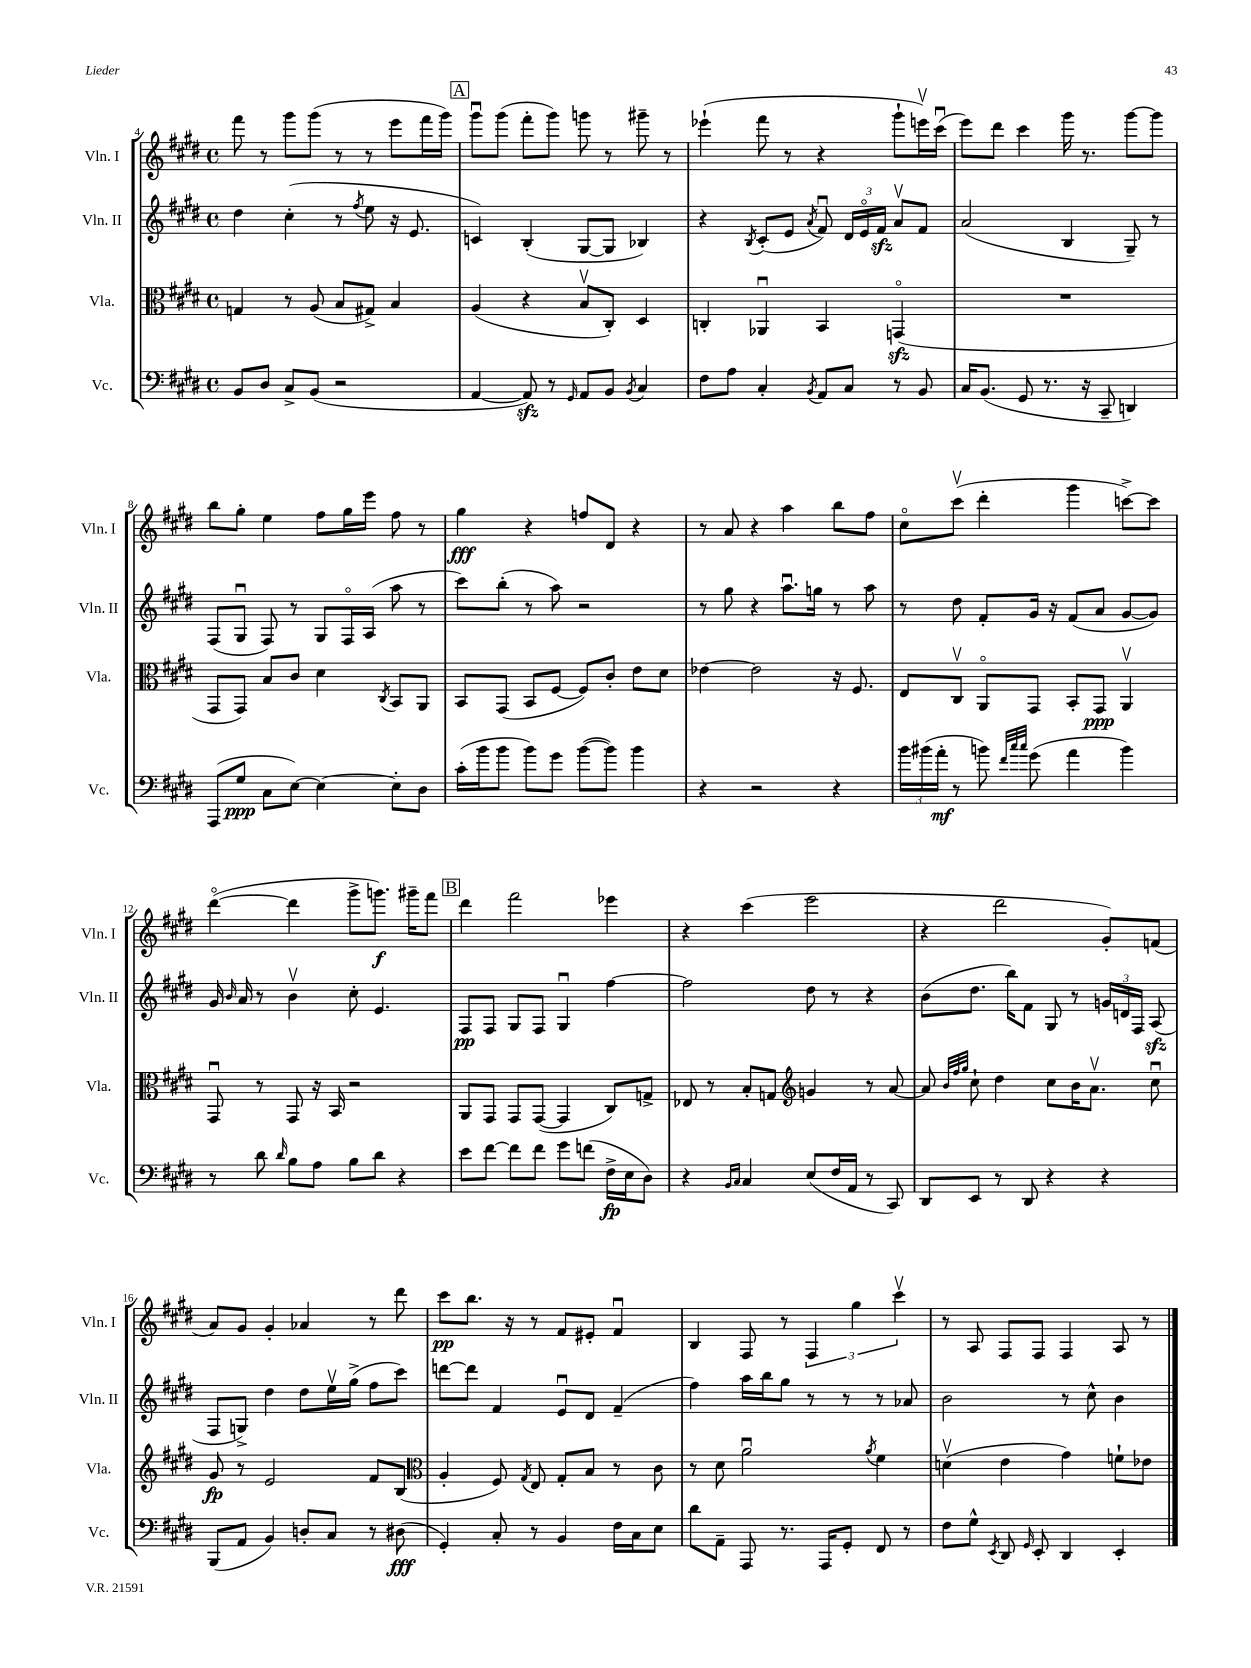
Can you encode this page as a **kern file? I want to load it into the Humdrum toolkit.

**kern	**dynam	**kern	**dynam	**kern	**dynam	**kern	**dynam
*part4	*part4	*part3	*part3	*part2	*part2	*part1	*part1
*staff4	*staff4	*staff3	*staff3	*staff2	*staff2	*staff1	*staff1
*I"Vc.	*	*I"Vla.	*	*I"Vln. II	*	*I"Vln. I	*
*I'Vc.	*	*I'Vla.	*	*I'Vln. II	*	*I'Vln. I	*
*clefF4	*	*clefC3	*	*clefG2	*	*clefG2	*
*k[f#c#g#d#]	*	*k[f#c#g#d#]	*	*k[f#c#g#d#]	*	*k[f#c#g#d#]	*
*M4/4	*	*M4/4	*	*M4/4	*	*M4/4	*
*met(c)	*	*met(c)	*	*met(c)	*	*met(c)	*
=4	=4	=4	=4	=4	=4	=4	=4
8BB/L	.	4Gn/	.	4dd#\	.	8fff#\	.
8D#/J	.	.	.	.	.	8r	.
8C#^/L	.	8r	.	(4cc#'\	.	8ggg#\L	.
(8BB/J	.	(8A/	.	.	.	(8ggg#\J	.
2r	.	8B/L	.	8r	.	8r	.
.	.	.	.	8qff#/	.	.	.
.	.	8G#X^/J)	.	8ee\	.	8r	.
.	.	4B/	.	16r	.	8eee\L	.
.	.	.	.	8.e/	.	.	.
.	.	.	.	.	.	16fff#\L	.
.	.	.	.	.	.	16ggg#\JJ)	.
!!LO:REH:place=s1:t=A
=5	=5	=5	=5	=5	=5	=5	=5
[4AA/	.	(4A/	.	4cn/)	.	8ggg#u\L	.
.	.	.	.	.	.	(8ggg#\J	.
8AAzz/])	.	4r	.	(4B'/	.	8fff#'\L	.
8r	.	.	.	.	.	8ggg#\J)	.
16qqGG#/	.	.	.	.	.	.	.
8AA/L	.	8Bv/L	.	[8G#/L	.	8gggn\	.
8BB/J	.	8C#'/J)	.	8G#/J]	.	8r	.
8qBB/	.	.	.	.	.	.	.
4C#/	.	4D#/	.	4B-X/)	.	8ggg#X~\	.
.	.	.	.	.	.	8r	.
=6	=6	=6	=6	=6	=6	=6	=6
8F#\L	.	4Cn'/	.	4r	.	(4eee-X`\	.
8A\J	.	.	.	.	.	.	.
.	.	.	.	8qB/	.	.	.
4C#'/	.	4AA-Xu/	.	(8c#'/L	.	8fff#\	.
.	.	.	.	8e/J	.	8r	.
8qBB/	.	.	.	8qa/	.	.	.
8AA/L	.	4BB/	.	8f#u/)	.	4r	.
8C#/J	.	.	.	24d#/LL	.	.	.
.	.	.	.	24e/	.	.	.
.	.	.	.	24f#zz/JJ	.	.	.
8r	.	(4GGnzz/	.	8av/L	.	8ggg#`\L	.
8BB/	.	.	.	8f#/J	.	16eeenv\L)	.
.	.	.	.	.	.	(16ccc#u\JJ	.
=7	=7	=7	=7	=7	=7	=7	=7
16C#/KL	.	1r	.	(2a/	.	8eee\L)	.
(8.BB/J	.	.	.	.	.	.	.
.	.	.	.	.	.	8ddd#\J	.
8GG#/	.	.	.	.	.	4ccc#\	.
8.r	.	.	.	.	.	.	.
.	.	.	.	4B/	.	16ggg#\	.
16r	.	.	.	.	.	8.r	.
8CC#~/	.	.	.	.	.	.	.
4DDn/)	.	.	.	8G#~/)	.	[8ggg#\L	.
.	.	.	.	8r	.	8ggg#\J]	.
!!LO:LB:g=z
=8	=8	=8	=8	=8	=8	=8	=8
(8AAA/L	.	8GG#/L	.	(8F#/L	.	8bb\L	.
8G#/J	ppp	8GG#/J)	.	8G#u/J	.	8gg#'\J	.
8C#\L	.	8B/L	.	8F#/)	.	4ee\	.
[8E\J)	.	8c#/J	.	8r	.	.	.
4E\_	.	4d#\	.	8G#/L	.	8ff#\L	.
.	.	.	.	16F#/L	.	16gg#\L	.
.	.	.	.	(16A/JJ	.	16eee\JJ	.
.	.	8qC#/	.	.	.	.	.
8E'\L]	.	8BB/L	.	8aa\	.	8ff#\	.
8D#\J	.	8AA/J	.	8r	.	8r	.
=9	=9	=9	=9	=9	=9	=9	=9
(16c#'\LL	.	8BB/L	.	8ccc#\L)	.	4gg#\	fff
16b\J	.	.	.	.	.	.	.
8b\J	.	(8GG#/J	.	(8bb'\J	.	.	.
8b\L)	.	8BB/L	.	8r	.	4r	.
8g#\J	.	[8F#/J	.	8aa\)	.	.	.
([8b\L	.	8F#/L])	.	2r	.	8ffn/L	.
8b\J])	.	8c#'/J	.	.	.	8d#/J	.
4b\	.	8e\L	.	.	.	4r	.
.	.	8d#\J	.	.	.	.	.
=10	=10	=10	=10	=10	=10	=10	=10
4r	.	[4e-X\	.	8r	.	8r	.
.	.	.	.	8gg#\	.	8a/	.
2r	.	2e-\]	.	4r	.	4r	.
.	.	.	.	8.aau\L	.	4aa\	.
.	.	.	.	16ggn\Jk	.	.	.
4r	.	16r	.	8r	.	8bb\L	.
.	.	8.F#/	.	.	.	.	.
.	.	.	.	8aa\	.	8ff#\J	.
=11	=11	=11	=11	=11	=11	=11	=11
24b\LL	.	8E/L	.	8r	.	8cc#\L	.
(24b#X\	.	.	.	.	.	.	.
24a'\JJ	mf	.	.	.	.	.	.
8r	.	8C#v/J	.	8dd#\	.	(8ccc#v\J	.
8bn\)	.	8AA/L	.	8f#'/L	.	4ddd#'\	.
32qqf#/LLL	.	.	.	.	.	.	.
32qqcc#/	.	.	.	.	.	.	.
32qqcc#/JJJ	.	.	.	.	.	.	.
(8g#\	.	8GG#/J	.	16g#/Jk	.	.	.
.	.	.	.	16r	.	.	.
4a\	.	8BB'/L	.	(8f#/L	.	4ggg#\	.
.	.	8GG#/J	ppp	8a/J	.	.	.
4b\)	.	4AAv/	.	[8g#/L	.	[8cccn^\L)	.
.	.	.	.	8g#/J])	.	8ccc\J]	.
!!LO:LB:g=z
=12	=12	=12	=12	=12	=12	=12	=12
8r	.	8GG#u/	.	16g#/	.	([4ddd#\	.
.	.	.	.	16qqb/	.	.	.
.	.	.	.	16a/	.	.	.
8d#\	.	8r	.	8r	.	.	.
16qqd#/	.	.	.	.	.	.	.
8B\L	.	8GG#/	.	4bv\	.	4ddd#\]	.
8A\J	.	16r	.	.	.	.	.
.	.	16BB/	.	.	.	.	.
8B\L	.	2r	.	8cc#'\	.	8ggg#^\L	.
8d#\J	.	.	.	4.e/	.	8.gggn\J)	f
4r	.	.	.	.	.	.	.
.	.	.	.	.	.	16ggg#X~\KL	.
.	.	.	.	.	.	8fff#\J	.
!!LO:REH:place=s1:t=B
=13	=13	=13	=13	=13	=13	=13	=13
8e\L	.	8AA/L	.	8F#/L	pp	4ddd#\	.
[8f#\J	.	8GG#/J	.	8F#/J	.	.	.
8f#\L]	.	8GG#/L	.	8G#/L	.	2fff#\	.
8f#\J	.	([8GG#/J	.	8F#/J	.	.	.
8g#\L	.	4GG#/]	.	4G#u/	.	.	.
(8fn\J	.	.	.	.	.	.	.
16F#^\LL	fp	8C#/L)	.	[4ff#\	.	4eee-X\	.
16E\J	.	.	.	.	.	.	.
8D#\J)	.	8Gn^/J	.	.	.	.	.
=14	=14	=14	=14	=14	=14	=14	=14
4r	.	8E-X/	.	2ff#\]	.	4r	.
.	.	8r	.	.	.	.	.
16qqBB/LL	.	.	.	.	.	.	.
16qqC#/JJ	.	.	.	.	.	.	.
4C#/	.	8B'/L	.	.	.	(4ccc#\	.
.	.	8Gn/J	.	.	.	.	.
*	*	*clefG2	*	*	*	*	*
(8E/L	.	4gn/	.	8dd#\	.	2eee\	.
16F#/L	.	.	.	8r	.	.	.
16AA/JJ	.	.	.	.	.	.	.
8r	.	8r	.	4r	.	.	.
8CC#/)	.	[8a/	.	.	.	.	.
=15	=15	=15	=15	=15	=15	=15	=15
8DD#/L	.	8a/]	.	(8b\L	.	4r	.
.	.	32qqb/LLL	.	.	.	.	.
.	.	32qqff#/	.	.	.	.	.
.	.	32qqgg#/JJJ	.	.	.	.	.
8EE/J	.	8cc#`\	.	8.dd#\J	.	.	.
8r	.	4dd#\	.	.	.	2ddd#\	.
.	.	.	.	16bb\KL)	.	.	.
8DD#/	.	.	.	8f#\J	.	.	.
4r	.	8cc#\L	.	8G#/	.	.	.
.	.	16b\K	.	8r	.	.	.
.	.	8.av\J	.	.	.	.	.
4r	.	.	.	24gn/LL	.	8g#'/L)	.
.	.	.	.	24dn/	.	.	.
.	.	.	.	24F#/JJ	.	.	.
.	.	8cc#u\	.	(8Azz/	.	(8fn/J	.
!!LO:LB:g=z
=16	=16	=16	=16	=16	=16	=16	=16
(8BBB/L	.	8g#/	fp	8F#/L	.	8a/L)	.
8AA/J	.	8r	.	8Gn^/J)	.	8g#/J	.
4BB/)	.	2e/	.	4dd#\	.	4g#'/	.
8Dn'/L	.	.	.	8dd#\L	.	4a-X/	.
8C#/J	.	.	.	16eev\L	.	.	.
.	.	.	.	(16gg#^\JJ	.	.	.
8r	.	8f#/L	.	8ff#\L	.	8r	.
(8D#X\	fff	(8B/J	.	8ccc#\J)	.	8ddd#\	.
=17	=17	=17	=17	=17	=17	=17	=17
*	*	*clefC3	*	*	*	*	*
4GG#'/)	.	4A'/	.	[8dddn\L	.	8ccc#\L	pp
.	.	.	.	8ddd\J]	.	8.bb\J	.
8C#'/	.	8F#/)	.	4f#/	.	.	.
.	.	.	.	.	.	16r	.
.	.	8qG#/	.	.	.	.	.
8r	.	8E/	.	.	.	8r	.
4BB/	.	8G#'/L	.	8eu/L	.	8f#/L	.
.	.	8B/J	.	8d#/J	.	8e#X'/J	.
16F#\LL	.	8r	.	(4f#~/	.	4f#u/	.
16C#\J	.	.	.	.	.	.	.
8E\J	.	8c#\	.	.	.	.	.
=18	=18	=18	=18	=18	=18	=18	=18
8d#\L	.	8r	.	4ff#\)	.	4B/	.
8AA~\J	.	8d#\	.	.	.	.	.
8AAA/	.	2au\	.	16aa\LL	.	8F#/	.
.	.	.	.	16bb\J	.	.	.
8.r	.	.	.	8gg#\J	.	8r	.
.	.	.	.	8r	.	6F#/	.
16AAA/KL	.	.	.	.	.	.	.
8GG#'/J	.	.	.	8r	.	.	.
.	.	.	.	.	.	6gg#\	.
.	.	8qa/	.	.	.	.	.
8FF#/	.	4f#\	.	8r	.	.	.
.	.	.	.	.	.	6ccc#v\	.
8r	.	.	.	8a-X/	.	.	.
=19	=19	=19	=19	=19	=19	=19	=19
8F#\L	.	(4dnv\	.	2b\	.	8r	.
8G#^^\J	.	.	.	.	.	8A/	.
8qEE/	.	.	.	.	.	.	.
8DD#/	.	4e\	.	.	.	8F#/L	.
16qqGG#/	.	.	.	.	.	.	.
8EE'/	.	.	.	.	.	8F#/J	.
4DD#/	.	4g#\)	.	8r	.	4F#/	.
.	.	.	.	8cc#^^\	.	.	.
4EE'/	.	8fn`\L	.	4b\	.	8A/	.
.	.	8e-X\J	.	.	.	8r	.
==	==	==	==	==	==	==	==
*-	*-	*-	*-	*-	*-	*-	*-
